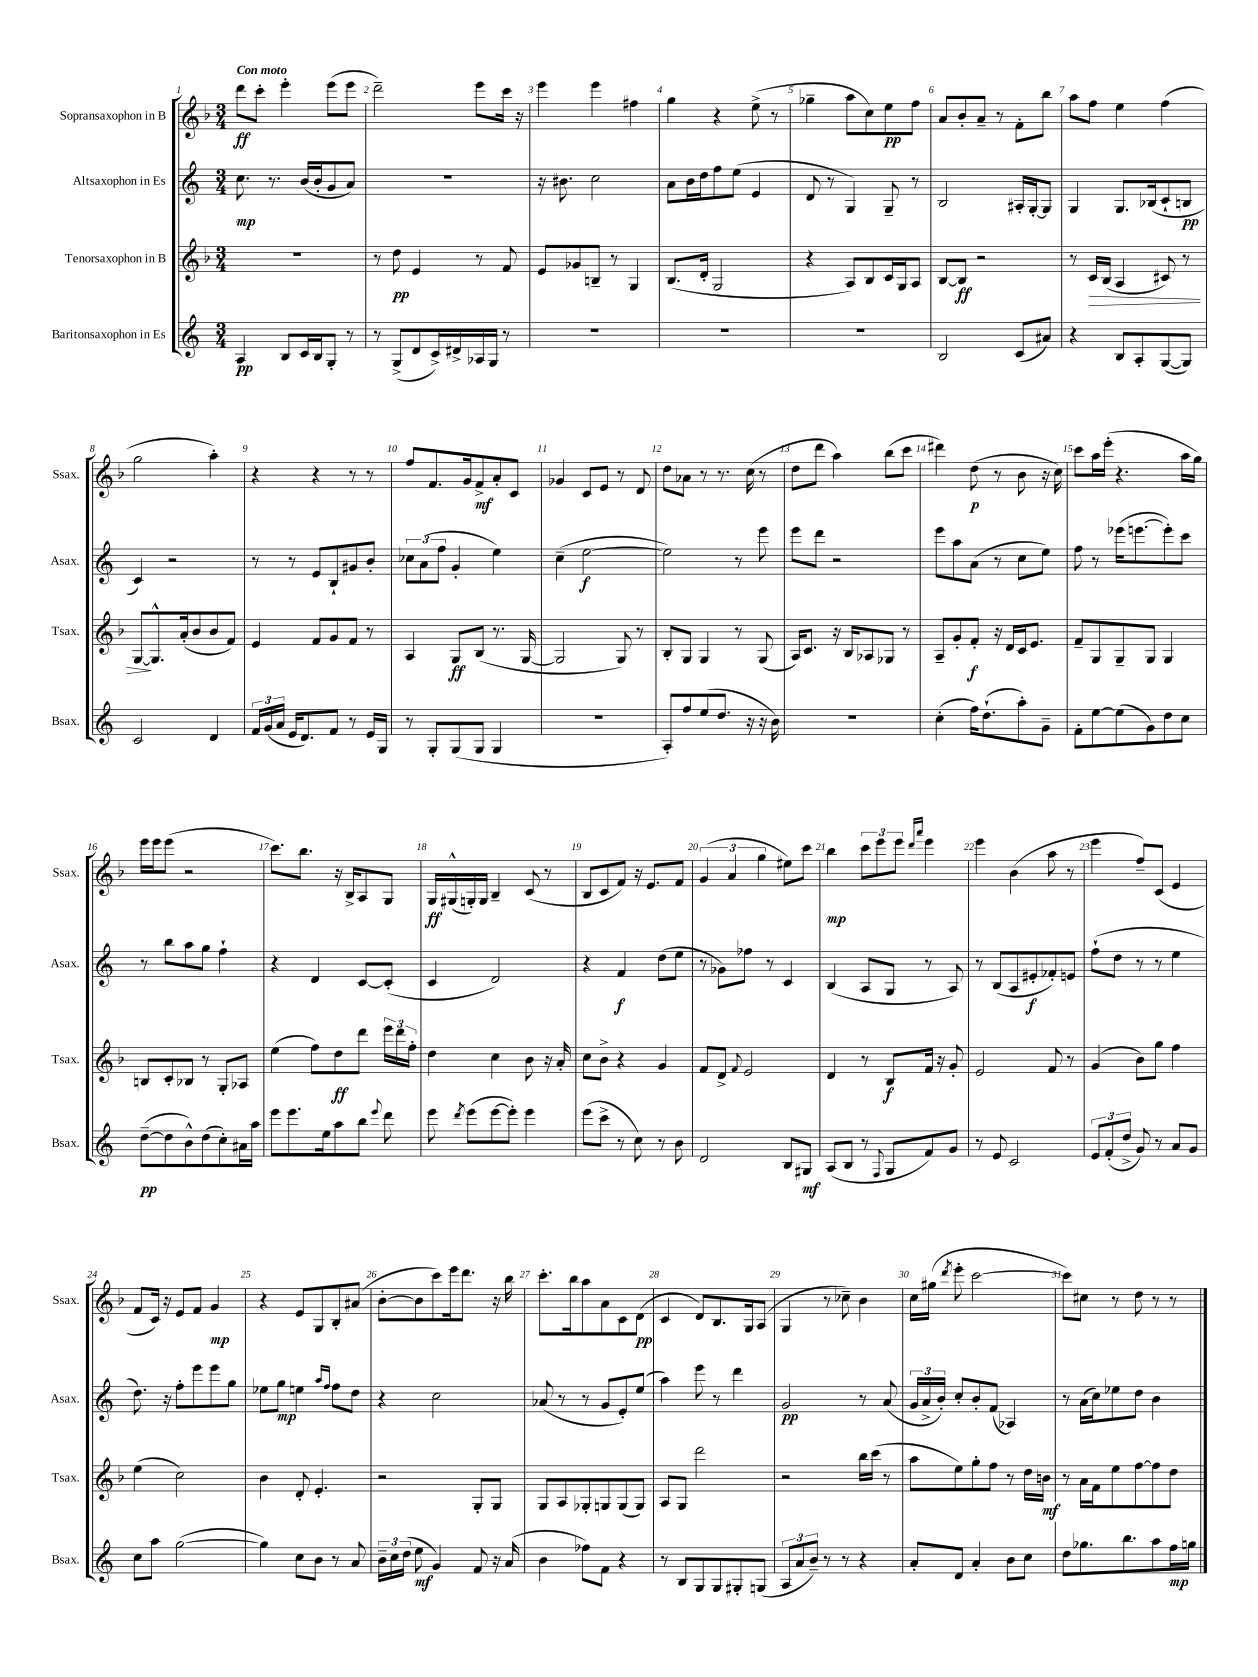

**kern	**dynam	**kern	**dynam	**kern	**dynam	**kern	**dynam
*part4	*part4	*part3	*part3	*part2	*part2	*part1	*part1
*staff4	*staff4	*staff3	*staff3	*staff2	*staff2	*staff1	*staff1
*I"Baritonsaxophon in Es	*	*I"Tenorsaxophon in B	*	*I"Altsaxophon in Es	*	*I"Sopransaxophon in B	*
*I'Bsax.	*	*I'Tsax.	*	*I'Asax.	*	*I'Ssax.	*
*clefG2	*	*clefG2	*	*clefG2	*	*clefG2	*
*k[]	*	*k[b-]	*	*k[]	*	*k[b-]	*
*M3/4	*	*M3/4	*	*M3/4	*	*M3/4	*
=1	=1	=1	=1	=1	=1	=1	=1
!	!	!	!	!	!	!LO:TX:a:B:t=Con moto	!
4A/	pp	2.r	.	8.cc\	mp	8ddd\L	ff
.	.	.	.	.	.	8ccc'\J	.
.	.	.	.	8.r	.	.	.
8B/L	.	.	.	.	.	4eee'\	.
16c/L	.	.	.	(16b/LL	.	.	.
16B/J	.	.	.	16b'/J	.	.	.
8G'/J	.	.	.	8g/	.	(8eee\L	.
8r	.	.	.	8a/J)	.	8eee\J	.
=2	=2	=2	=2	=2	=2	=2	=2
8r	.	8r	.	2.r	.	2ddd~\)	.
(8G^/L	.	8dd\	pp	.	.	.	.
8d/	.	4e/	.	.	.	.	.
16c^/L)	.	.	.	.	.	.	.
16d#X^/	.	.	.	.	.	.	.
16A-X/	.	8r	.	.	.	8eee\L	.
16G/JJ	.	.	.	.	.	.	.
8r	.	8f/	.	.	.	16ccc\Jk	.
.	.	.	.	.	.	16r	.
=3	=3	=3	=3	=3	=3	=3	=3
2.r	.	8e/L	.	16r	.	4eee\	.
.	.	.	.	8.b#X\	.	.	.
.	.	8g-X/	.	.	.	.	.
.	.	8Bn~/J	.	2cc\	.	4eee\	.
.	.	8r	.	.	.	.	.
.	.	4G/	.	.	.	4ff#X\	.
=4	=4	=4	=4	=4	=4	=4	=4
2.r	.	(8.B-/L	.	8a\L	.	4gg\	.
.	.	.	.	16b\L	.	.	.
.	.	16d'/Jk	.	16dd\J	.	.	.
.	.	2G/	.	8ff\	.	4r	.
.	.	.	.	(8ee\J	.	.	.
.	.	.	.	4e/	.	(8ee^\	.
.	.	.	.	.	.	8r	.
=5	=5	=5	=5	=5	=5	=5	=5
2.r	.	4r	.	8d/	.	4gg-X~\	.
.	.	.	.	8r	.	.	.
.	.	8A/L)	.	4G/)	.	8aa\L	.
.	.	8B-/	.	.	.	8cc\)	.
.	.	16c/L	.	8G~/	.	8ee\	pp
.	.	16G/J	.	.	.	.	.
.	.	8A/J	.	8r	.	8ff\J	.
=6	=6	=6	=6	=6	=6	=6	=6
2B/	.	[8B-/L	.	2B/	.	8a/L	.
.	.	8B-/J]	ff	.	.	8b-'/	.
.	.	2r	.	.	.	8a~/J	.
.	.	.	.	.	.	8r	.
(8c/L	.	.	.	16A#X'/LL	.	8f'\L	.
.	.	.	.	[16G'/J	.	.	.
8a#X/J)	.	.	.	8G/J]	.	8bb-\J	.
=7	=7	=7	=7	=7	=7	=7	=7
4r	.	8r	.	4G/	.	8aa\L	.
!	!	!	!LO:HP:b	!	!	!	!
.	.	16c/LL	>	.	.	8ff\J	.
.	.	(16B-/JJ	.	.	.	.	.
8B/L	.	4A/	.	8.G/L	.	4ee\	.
8A'/	.	.	.	.	.	.	.
.	.	.	.	(16B-X/k	.	.	.
([8G/	.	8c#X/)	.	8c`/	.	(4ff\	.
8G/J])	.	8r	.	8Bn/J	pp	.	.
!!LO:LB:g=z
=8	=8	=8	=8	=8	=8	=8	=8
2c/	.	[8G/L	.	4c/)	.	2gg\	.
.	.	8.G^^/]	]	.	.	.	.
.	.	.	.	2r	.	.	.
.	.	(16a'/k	.	.	.	.	.
.	.	8b-/	.	.	.	.	.
4d/	.	8b-/	.	.	.	4aa'\)	.
.	.	8f/J)	.	.	.	.	.
=9	=9	=9	=9	=9	=9	=9	=9
24f/LL	.	4e/	.	8r	.	4r	.
(24g/	.	.	.	.	.	.	.
24a/JJ	.	.	.	.	.	.	.
16e/KL	.	.	.	8r	.	.	.
8.d/)	.	.	.	.	.	.	.
.	.	8f/L	.	8e/L	.	4r	.
8f/J	.	8g/	.	8B`/	.	.	.
8r	.	8f/J	.	8g#X/	.	8r	.
16e/LL	.	8r	.	8b'/J	.	8r	.
16G/JJ	.	.	.	.	.	.	.
=10	=10	=10	=10	=10	=10	=10	=10
8r	.	4A/	.	12cc-X\L	.	8ff/L	.
.	.	.	.	(12a\	.	.	.
8G'/L	.	.	.	.	.	8.f/	.
.	.	.	.	12ff\J	.	.	.
(8G/	.	8G/L	ff	4g'/	.	.	.
.	.	.	.	.	.	16g/k	.
8G/J	.	(8B-/J	.	.	.	8f^/	mf
4G/	.	8.r	.	4ee\)	.	8a'/	.
.	.	.	.	.	.	8c/J	.
.	.	[16G/	.	.	.	.	.
=11	=11	=11	=11	=11	=11	=11	=11
2.r	.	2G/]	.	(4cc~\	.	4g-X/	.
.	.	.	.	[2ee\	f	8c/L	.
.	.	.	.	.	.	8e/J	.
.	.	8G/)	.	.	.	8r	.
.	.	8r	.	.	.	8d/	.
=12	=12	=12	=12	=12	=12	=12	=12
8A'/L)	.	8B-'/L	.	2ee\])	.	8dd\L	.
8ff/	.	8G/J	.	.	.	8a-X\J	.
(8ee/	.	4G/	.	.	.	8r	.
8.dd/J	.	.	.	.	.	8.r	.
.	.	8r	.	8r	.	.	.
16r	.	.	.	.	.	(16cc\	.
16r	.	(8G/	.	8eee\	.	8r	.
16b\)	.	.	.	.	.	.	.
=13	=13	=13	=13	=13	=13	=13	=13
2.r	.	16A/KL)	.	8eee\L	.	8dd\L	.
.	.	8.c/J	.	.	.	.	.
.	.	.	.	8ddd\J	.	8ddd\J	.
.	.	16r	.	2r	.	4aa\)	.
.	.	16B-/KL	.	.	.	.	.
.	.	8A-X/	.	.	.	.	.
.	.	8G-X/J	.	.	.	(8bb-\L	.
.	.	8r	.	.	.	8ccc\J	.
=14	=14	=14	=14	=14	=14	=14	=14
(4cc'\	.	8A~/L	.	8eee\L	.	4ddd#X\)	.
.	.	8g'/	.	8aa\	.	.	.
16ff\KL)	.	8f'/J	f	(8a\J	.	(8dd\	p
(8.dd`\	.	.	.	.	.	.	.
.	.	16r	.	8r	.	8r	.
.	.	16d/LL	.	.	.	.	.
8aa'\)	.	16c/J	.	8cc\L	.	8b-\	.
.	.	8.e/J	.	.	.	.	.
8g~\J	.	.	.	8ee\J)	.	16r	.
.	.	.	.	.	.	16cc\)	.
=15	=15	=15	=15	=15	=15	=15	=15
8f'\L	.	8f~/L	.	8ff\	.	8ccc\L	.
[8ee\	.	8G/	.	8r	.	16aa\L	.
.	.	.	.	.	.	(16eee'\JJ	.
(8ee\]	.	8G~/	.	(16eee-X\KL	.	4.r	.
.	.	.	.	[8.eeen\	.	.	.
8g\)	.	8G/J	.	.	.	.	.
8dd\	.	4G/	.	8eee'\])	.	.	.
8cc\J	.	.	.	8ccc\J	.	16aa\LL	.
.	.	.	.	.	.	16gg\JJ)	.
!!LO:LB:g=z
=16	=16	=16	=16	=16	=16	=16	=16
([8dd~\L	pp	8Bn/L	.	8r	.	16eee\LL	.
.	.	.	.	.	.	16eee\J	.
8dd\]	.	8c'/	.	8bb\L	.	(8eee\J	.
8b^^\)	.	8B-X/J	.	8aa\	.	2r	.
(8dd\	.	8r	.	8gg\J	.	.	.
8cc'\)	.	8G'/L	.	4ff`\	.	.	.
16a#X\L	.	8A-X/J	.	.	.	.	.
16aa\JJ	.	.	.	.	.	.	.
=17	=17	=17	=17	=17	=17	=17	=17
8eee\L	.	(4ee\	.	4r	.	8.ccc\L)	.
8.eee\	.	.	.	.	.	.	.
.	.	.	.	.	.	8.bb-\J	.
.	.	8ff\L)	.	4d/	.	.	.
16ee\k	.	.	.	.	.	.	.
8aa\	.	8dd\	ff	.	.	16r	.
.	.	.	.	.	.	16B-^/KL	.
8bb\J	.	8ddd\J	.	[8c/L	.	8A/	.
8qqeee/	.	.	.	.	.	.	.
8ddd\	.	24eee\LL	.	(8c'/J]	.	8G/J	.
.	.	24ddd\	.	.	.	.	.
.	.	24ff'\JJ	.	.	.	.	.
=18	=18	=18	=18	=18	=18	=18	=18
8eee\	.	4dd\	.	4c/	.	16G/LL	ff
.	.	.	.	.	.	(16G#X^^/	.
8qddd/	.	.	.	.	.	.	.
(8eee\L	.	.	.	.	.	16Gn'/)	.
.	.	.	.	.	.	16G/JJ	.
[8eee\	.	4cc\	.	2d/)	.	4B-~/	.
8eee'\J])	.	.	.	.	.	.	.
4eee\	.	8b-\	.	.	.	(8c/	.
.	.	16r	.	.	.	8r	.
.	.	16a'/	.	.	.	.	.
=19	=19	=19	=19	=19	=19	=19	=19
(8eee\L	.	8cc\L	.	4r	.	8B-/L	.
8ccc^\J	.	8b-^\J	.	.	.	8c/	.
8r	.	4r	.	4f/	f	8f/J)	.
8cc\)	.	.	.	.	.	16r	.
.	.	.	.	.	.	8.e/L	.
8r	.	4g/	.	(8dd\L	.	.	.
8b\	.	.	.	8ee\J	.	8f/J	.
=20	=20	=20	=20	=20	=20	=20	=20
2d/	.	8f/L	.	8r	.	(6g/	.
.	.	8d^/J	.	8g-X\L)	.	.	.
.	.	.	.	.	.	6a/	.
.	.	8qqf/	.	.	.	.	.
.	.	2e/	.	8ff-X\J	.	.	.
.	.	.	.	.	.	6gg\	.
.	.	.	.	8r	.	.	.
8B/L	.	.	.	4c/	.	8ee#X\L)	.
8G#X/J	mf	.	.	.	.	8ccc\J	.
=21	=21	=21	=21	=21	=21	=21	=21
(8A/L	.	4d/	.	(4B/	.	4bb-\	mp
8B/J	.	.	.	.	.	.	.
8r	.	8r	.	8A/L	.	12ccc\L	.
.	.	.	.	.	.	12eee\	.
8qqF/	.	.	.	.	.	.	.
8G/L	.	8B-/L	f	8G/J	.	.	.
.	.	.	.	.	.	12eee\J	.
.	.	.	.	.	.	16qqddd/LL	.
.	.	.	.	.	.	16qqaaa/JJ	.
8f/)	.	16f/Jk	.	8r	.	4eee\	.
.	.	16r	.	.	.	.	.
8g/J	.	8g'/	.	8A/)	.	.	.
=22	=22	=22	=22	=22	=22	=22	=22
8r	.	2e/	.	8r	.	4eee\	.
8e/	.	.	.	(8B/L	.	.	.
2c/	.	.	.	8A/	.	(4b-\	.
.	.	.	.	8e#X'/	f	.	.
.	.	8f/	.	8f-X'/)	.	8aa\	.
.	.	8r	.	8en/J	.	8r	.
=23	=23	=23	=23	=23	=23	=23	=23
12e/L	.	(4g/	.	(8ff`\L	.	4eee\	.
(12f'/	.	.	.	.	.	.	.
.	.	.	.	8dd\J	.	.	.
12dd^/J	.	.	.	.	.	.	.
8g/)	.	8b-\L)	.	8r	.	8ff~/L)	.
8r	.	8gg\J	.	8r	.	(8c/J	.
8a/L	.	4ff\	.	4ee\	.	4e/	.
8g/J	.	.	.	.	.	.	.
!!LO:LB:g=z
=24	=24	=24	=24	=24	=24	=24	=24
8cc\L	.	(4ee\	.	8.dd\)	.	8f/L	.
8aa\J	.	.	.	.	.	16c/Jk)	.
.	.	.	.	16r	.	16r	.
([2gg\	.	2cc\)	.	8ff'\L	.	8e/L	.
.	.	.	.	8eee\	.	8f/J	.
.	.	.	.	8eee\	.	4g/	mp
.	.	.	.	8gg\J	.	.	.
=25	=25	=25	=25	=25	=25	=25	=25
4gg\])	.	4b-\	.	8ee-X\L	.	4r	.
.	.	.	.	8gg\J	mp	.	.
8cc\L	.	8d'/	.	4een\	.	8e/L	.
8b\J	.	4.e'/	.	.	.	8G/	.
.	.	.	.	16qqaa/LL	.	.	.
.	.	.	.	16qqff/JJ	.	.	.
8r	.	.	.	8ff\L	.	8B-'/	.
8a/	.	.	.	8dd\J	.	(8a#X/J	.
=26	=26	=26	=26	=26	=26	=26	=26
24b~\LL	.	2r	.	4r	.	[8b-'\L	.
24cc\	.	.	.	.	.	.	.
(24dd\JJ	.	.	.	.	.	.	.
8ee\	mf	.	.	.	.	8b-\]	.
4g/)	.	.	.	2cc\	.	8ccc\)	.
.	.	.	.	.	.	16eee\k	.
.	.	.	.	.	.	8.ddd\J	.
8f/	.	8G'/L	.	.	.	.	.
16r	.	8G/J	.	.	.	16r	.
(16a/	.	.	.	.	.	16bb-\	.
=27	=27	=27	=27	=27	=27	=27	=27
4b\	.	8G/L	.	(8a-X/	.	8.ccc'\L	.
.	.	8A/	.	8r	.	.	.
.	.	.	.	.	.	16bb-\k	.
8ff-X\L)	.	8G-X'/	.	8r	.	8aa\	.
8f\J	.	8Gn/	.	8g/L	.	8a\	.
4r	.	(8G/	.	8e'/)	.	8c\	.
.	.	8G/J)	.	(8ee/J	.	(8d\J	pp
=28	=28	=28	=28	=28	=28	=28	=28
8r	.	8A/L	.	4aa\)	.	4c/	.
8B/L	.	8G/J	.	.	.	.	.
8G/	.	2ddd\	.	8eee\	.	8d/L)	.
8G/	.	.	.	8r	.	8.B-/	.
8G#X'/	.	.	.	4ddd\	.	.	.
.	.	.	.	.	.	16G/k	.
(8Gn/J	.	.	.	.	.	(8A/J	.
=29	=29	=29	=29	=29	=29	=29	=29
12A/L	.	2r	.	2g/	pp	4G/	.
12a/	.	.	.	.	.	.	.
12b~/J)	.	.	.	.	.	.	.
8r	.	.	.	.	.	8r	.
8r	.	.	.	.	.	8cc-X~\)	.
4r	.	16bb-\LL	.	8r	.	4b-\	.
.	.	(16ccc\JJ	.	.	.	.	.
.	.	8r	.	(8a/	.	.	.
=30	=30	=30	=30	=30	=30	=30	=30
8a'/L	.	8aa\L	.	24g/LL	.	16cc\LL	.
.	.	.	.	24a^/	.	.	.
.	.	.	.	.	.	(16gg#X\JJ	.
.	.	.	.	24b'/JJ)	.	.	.
.	.	.	.	.	.	8qddd/	.
8d/J	.	8ee\)	.	8cc'/L	.	8eee'\	.
4a'/	.	8gg'\	.	8b'/	.	[2ccc\	.
.	.	8ff\J	.	(8f/J	.	.	.
8b\L	.	8r	.	4A-X/)	.	.	.
8cc\J	.	16dd\LL	.	.	.	.	.
.	.	16bn\JJ	mf	.	.	.	.
=31	=31	=31	=31	=31	=31	=31	=31
8dd\L	.	8r	.	8r	.	8ccc\L])	.
8.gg-X\	.	16a\LL	.	(16a\LL	.	8cc#X\J	.
.	.	16f\J	.	16cc\J)	.	.	.
.	.	8ee\	.	8ee-X\	.	8r	.
8.bb\	.	.	.	.	.	.	.
.	.	[8ff\	.	8dd\J	.	8dd\	.
8aa\	.	8ff\]	.	4b\	.	8r	.
16ff\L	mp	8dd\J	.	.	.	8r	.
16ggn\JJ	.	.	.	.	.	.	.
==	==	==	==	==	==	==	==
*-	*-	*-	*-	*-	*-	*-	*-
